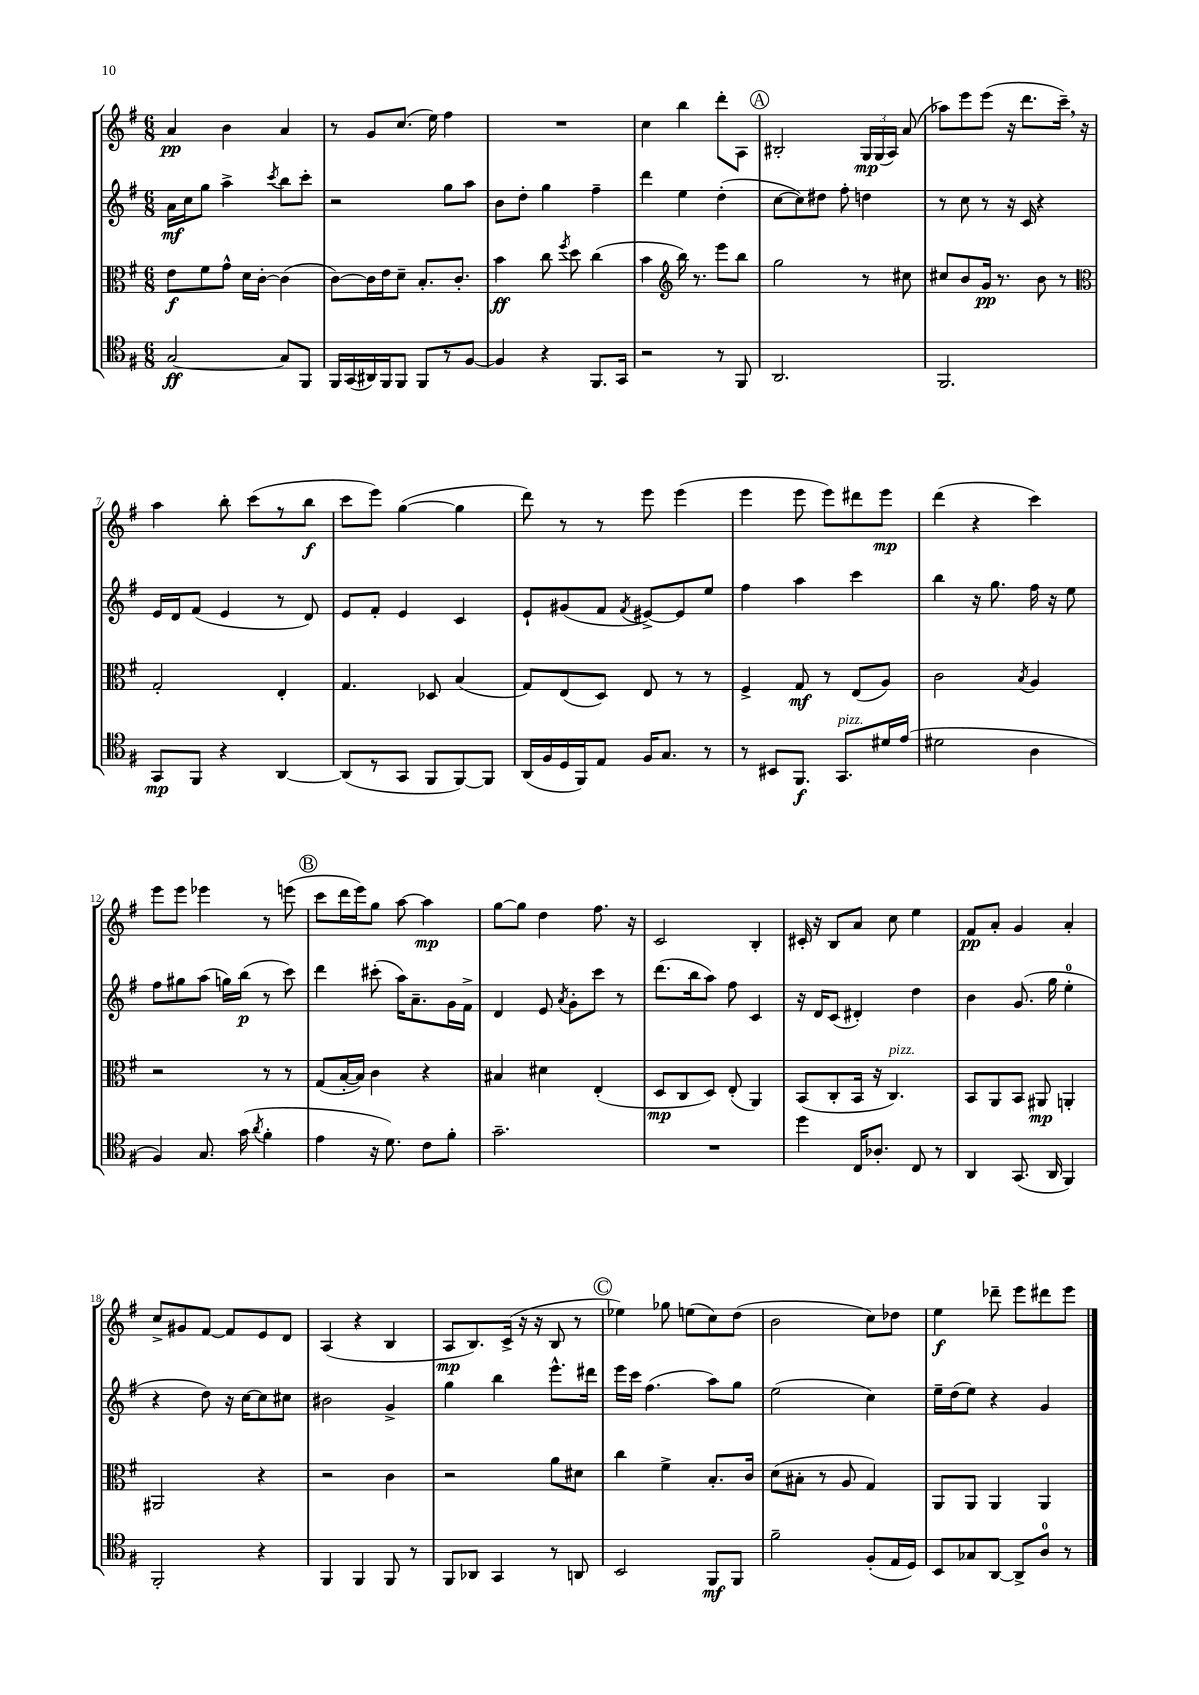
<<
\new StaffGroup <<
\new Staff = "s0" {
    \clef treble \key g \major \numericTimeSignature \time 6/8
    \autoBeamOff a'4\pp b'4 a'4 |
    r8 g'8[ c''8.]( e''16) fis''4 |
    R2. |
    c''4 b''4 d'''8[-. a8] |
    \mark \markup { \circle "A" } bis2-. \tuplet 3/2 { g16[\mp g16( a16]) } a'8( |
    aes''8[) e'''8 e'''8]( r16 d'''8.[ c'''16]--) \breathe r16 |
    a''4 b''8-. c'''8[( r8 b''8]\f |
    c'''8[ e'''8]) g''4~( g''4 |
    d'''8) r8 r8 e'''8 e'''4( |
    e'''4 e'''8 e'''8[) dis'''8 e'''8]\mp |
    d'''4( r4 c'''4) |
    e'''8[ e'''8] ees'''4 r8 e'''8( |
    \mark \markup { \circle "B" } c'''8[ d'''16 e'''16) g''8] a''8~ a''4\mp |
    g''8[~ g''8] d''4 fis''8. r16 |
    c'2 b4-. |
    cis'16-. r16 b8[ a'8] c''8 e''4 |
    fis'8[\pp a'8]-. g'4 a'4-. |
    c''8[-> gis'8 fis'8]~ fis'8[ e'8 d'8] |
    a4( r4 b4 |
    a8[\mp b8.) c'16]->( r16 r16 b8 r8 |
    \mark \markup { \circle "C" } ees''4) ges''8 e''8[( c''8) d''8]( |
    b'2 c''8[) des''8] |
    e''4\f des'''8-- e'''8[ dis'''8 e'''8] \bar "|." |
}
\new Staff = "s1" {
    \clef treble \key g \major \numericTimeSignature \time 6/8
    \autoBeamOff a'16[\mf c''16 g''8] a''4-> \acciaccatura { c'''8 } b''8[ c'''8]-. |
    r2 g''8[ a''8] |
    b'8[ d''8]-. g''4 fis''4-- |
    d'''4 e''4 d''4-.( |
    \mark \markup { \circle "A" } c''8[~ c''8) dis''8] fis''8-. d''4 |
    r8 c''8 r8 r16 c'16 r4 |
    e'16[ d'16 fis'8]( e'4 r8 d'8) |
    e'8[ fis'8]-. e'4 c'4 |
    e'8[-! gis'8( fis'8] \acciaccatura { fis'8 } eis'8[~->) eis'8 e''8] |
    fis''4 a''4 c'''4 |
    b''4 r16 g''8. fis''16 r16 e''8 |
    fis''8[ gis''8 a''8]( g''16[) b''16]\p( r8 c'''8) |
    \mark \markup { \circle "B" } d'''4 cis'''8-.( a''16[) a'8.-- g'16 fis'16]-> |
    d'4 e'8 \acciaccatura { a'8 } g'8[-. c'''8] r8 |
    d'''8.[( b''16 a''8]) fis''8 c'4 |
    r16 d'16[ c'8]( dis'4-.) d''4 |
    b'4 g'8.( g''16 e''4-0-. |
    r4 d''8) r16 c''16[~ c''8 cis''8] |
    bis'2 g'4-> |
    g''4 b''4 e'''8.[-^ dis'''16] |
    \mark \markup { \circle "C" } e'''16[ c'''16] fis''4.( a''8[) g''8] |
    e''2( c''4) |
    e''16[-- d''16( e''8]) r4 g'4 \bar "|." |
}
\new Staff = "s2" {
    \clef alto \key g \major \numericTimeSignature \time 6/8
    \autoBeamOff e'8[\f fis'8 g'8]-^ d'16[ c'16]~-. c'4( |
    c'8[~) c'16 e'16 d'8]-- b8.[-. c'8.]-. |
    b'4\ff c''8 \acciaccatura { fis''8 } d''8 c''4( |
    b'4 \clef treble b''16) r8. e'''8[ b''8] |
    \mark \markup { \circle "A" } g''2 r8 cis''8 |
    cis''8[ b'8 g'16]\pp r8. b'8 r8 |
    \clef alto g2-. e4-. |
    g4. des8 b4( |
    g8[) e8( d8]) e8 r8 r8 |
    fis4-> g8\mf r8 e8[( a8]) |
    c'2 \acciaccatura { b8 } a4 |
    r2 r8 r8 |
    \mark \markup { \circle "B" } g8[( b16~-. b16]) c'4 r4 |
    bis4 dis'4 e4-.( |
    d8[\mp c8 d8]) e8-.( a,4) |
    b,8[( c8-. b,16] r16 c4.^\markup { \italic "pizz." }) |
    b,8[ a,8 b,8] ais,8\mp a,4-. |
    ais,2 r4 |
    r2 c'4 |
    r2 a'8[ dis'8] |
    \mark \markup { \circle "C" } c''4 fis'4-> b8.[-. c'16] |
    d'8[( bis8]-. r8 a8 g4) |
    a,8[ a,8] a,4 a,4 \bar "|." |
}
\new Staff = "s3" {
    \clef tenor \key g \major \numericTimeSignature \time 6/8
    \autoBeamOff g2~\ff g8[ fis,8] |
    fis,16[ g,16( ais,16) fis,16 fis,8] fis,8[ r8 fis8]~ |
    fis4 r4 fis,8.[ g,16] |
    r2 r8 fis,8 |
    \mark \markup { \circle "A" } a,2. |
    fis,2. |
    g,8[\mp fis,8] r4 a,4~ |
    a,8[( r8 g,8] fis,8[ fis,8~) fis,8] |
    a,16[( fis16 d16 fis,16) e8] fis16[ g8.] r8 |
    r8 bis,8[ fis,8.]\f g,8.[^\markup { \italic "pizz." } dis'16 e'16]( |
    dis'2 a4 |
    fis4) g8. g'16( \acciaccatura { a'8 } fis'4-. |
    \mark \markup { \circle "B" } e'4 r16 d'8.) c'8[ fis'8]-. |
    g'2.-- |
    R2. |
    d''4 c16[ aes8.]-. c8 r8 |
    a,4 g,8.( a,16 fis,4) |
    fis,2-. r4 |
    fis,4 fis,4 fis,8 r8 |
    fis,8[ aes,8] g,4 r8 a,8 |
    \mark \markup { \circle "C" } b,2 fis,8[\mf fis,8] |
    fis'2-- fis8[-.( e16 d16]) |
    b,8[ ges8 a,8]~ a,8[-> a8]-0 r8 \bar "|." |
}
>>
>>
